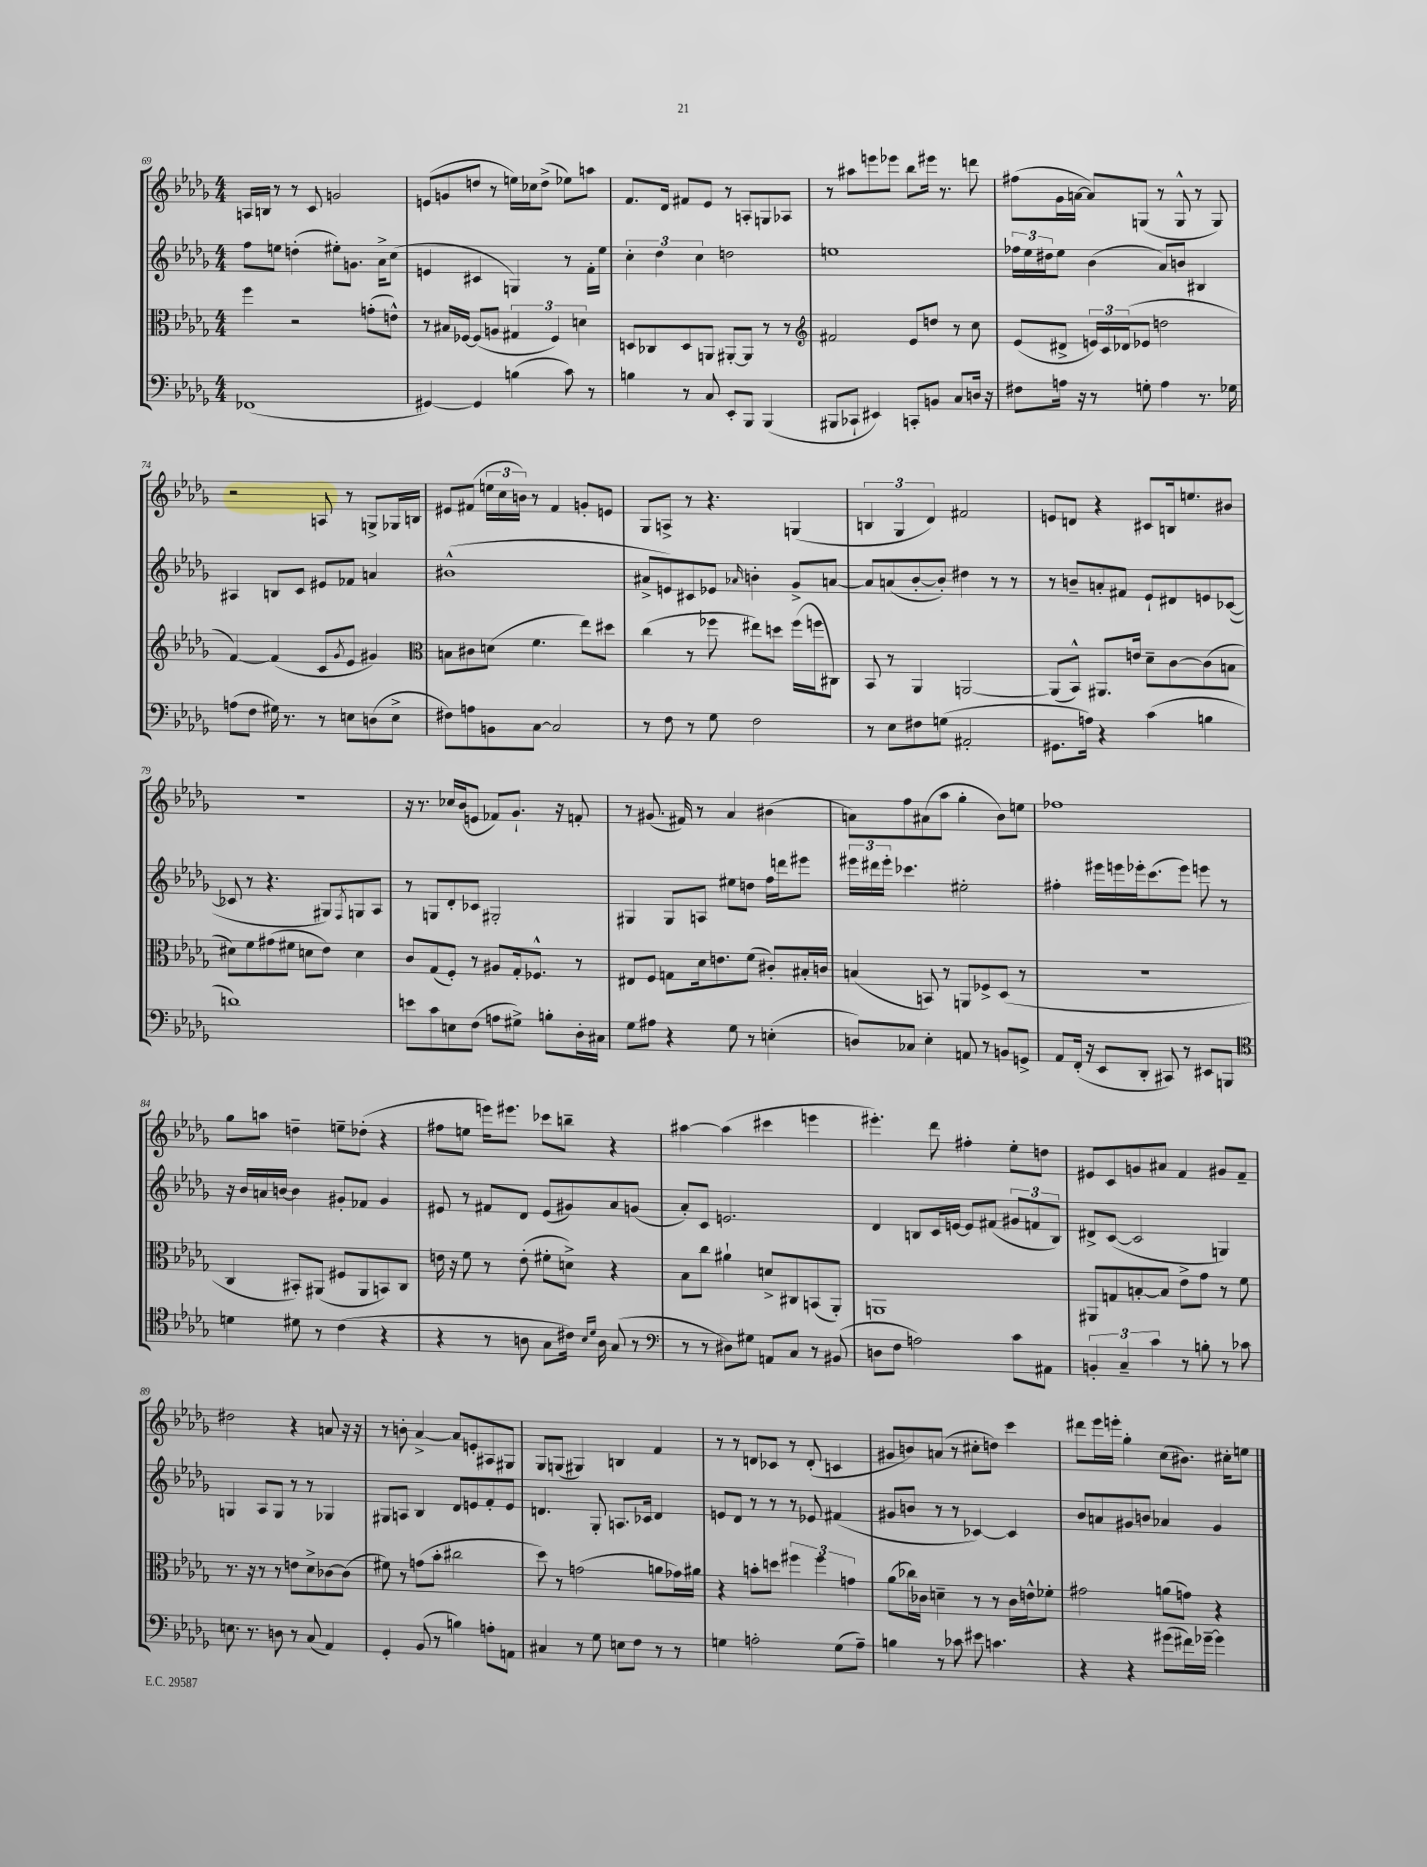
<<
\new StaffGroup <<
\new Staff = "s0" {
    \clef treble \key des \major \numericTimeSignature \time 4/4
    a16 b16 r8 r8 c'8 g'2 |
    e'8( g'8 d''8 r8 e''16) ces''16 d''8->( ees''8) a''8 |
    f'8. des'16 fis'8 ees'8 r8 a8-. g8 aes8 |
    r8 ais''8 e'''8 ees'''8 bes''8 eis'''16 r8. d'''8 |
    fis''8( ges'16 a'16~ a'8) g8( r8 g8-^ r8 g8) |
    r2 a8 r8 g8-> ges16 b16 |
    eis'8 fis'8( \tuplet 3/2 { e''16 c''16 b'16) } r8 fis'4 g'8-. e'8 |
    ges8 a8-> r8 r4. g4( |
    \tuplet 3/2 { b4 ges4 des'4) } fis'2 |
    e'8 d'8 r4 cis'8 b16 e''8. bis'8 |
    r1 |
    r16 r8. ces''16 bes'16( e'8 fes'8) ges'8.-! r16 f'8-. |
    r8 gis'8.( fis'16) r8 aes'4 bis'4( |
    a'8) f''8 ais'8( aes''8 ges''4-. bes'8) e''8 |
    fes''1 |
    ges''8 a''8 d''4-- e''8-- des''8-.( r4 |
    fis''8 e''8 e'''16) eis'''8. ces'''8 b''8-- r4 |
    ais''4~ ais''4( cis'''4 e'''4 |
    eis'''4.-.) des'''8 fis''4-. ees''8-. d''8 |
    eis'8 c'8 g'8 ais'8 f'4 gis'8 f'8-- |
    dis''2 r4 a'8 r16 r16 |
    r8 b'8-. aes'4~-> aes'8 e'8-. ais8 gis8 |
    ges8 g8( gis4) b4 f'4 |
    r8 r8 d'8 ces'8 r8 d'8-.( c'4 |
    gis'8 b'8) a'8( r8 cis''8-. d''8) c'''4 |
    dis'''8 ees'''16 e'''16-. ges''4-. c''8( bis'8.) cis''16-. e''8 \bar "|." |
}
\new Staff = "s1" {
    \clef treble \key des \major \numericTimeSignature \time 4/4
    f''8 e''8 d''4-.( eis''8-.) g'8. aes'16-> c''8( |
    e'4 cis'4 g4) r8 f'16-. ees''16 |
    \tuplet 3/2 { c''4-. des''4 c''4 } d''2 |
    e''1 |
    \tuplet 3/2 { fes''16 ees''16 dis''16 } ees''8 bes'4( aes'8) b'8 bis4 |
    ais4 b8 c'8 eis'8 fes'8 a'4 |
    bis'1-^( |
    ais'8-> e'8) cis'8 ees'8 \grace { aes'16 } b'4-. ges'8-> a'8~ |
    a'8 a'8( bes'8~-. bes'8-.) dis''4 r8 r8 |
    r8 b'8-- a'8-. fis'8 ees'8-! dis'8 e'8 ces'8~( |
    ces'8 r8 r4. gis8) \acciaccatura { f8 } g8 aes8 |
    r8 g8 des'8-. ces'8 gis2-. |
    gis4 gis8 a8 eis''8 d''8 f''16 d'''16 eis'''8 |
    \tuplet 3/2 { eis'''16 dis'''16 eis'''16-. } ces'''4. eis''2-. |
    fis''4-. eis'''16 e'''16 ees'''16-. c'''8.( ees'''8) e'''8 r8 |
    r16 bes'16 a'16 b'16~ b'4 gis'8-. fes'8 gis'4 |
    eis'8 r8 fis'8 des'8 eis'8( gis'8) aes'8 g'8( |
    aes'8-.) c'8 e'2. |
    des'4 b8 c'16 e'16~ e'8 fis'8( \tuplet 3/2 { gis'8 f'8 b8) } |
    dis'8-> c'8~( c'2 g4) |
    g4 aes8 g8 r8 r8 ges4 |
    gis8 a8 bes4 des'8 e'8 f'8-. e'8 |
    d'4. ges8-. a8. ces'16 d'4 |
    e'8 des'8 r8 r8 r8 ees'8 fis'4( |
    gis'8 b'8 r8 r8 ces'4~) ces'4 |
    bes'8 a'8 gis'8 b'8 aes'4 gis'4 \bar "|." |
}
\new Staff = "s2" {
    \clef alto \key des \major \numericTimeSignature \time 4/4
    f''4 r2 g'8-.( e'8-^) |
    r8 bis16 fes16~ fes8( a8 \tuplet 3/2 { gis4 fes4) d'4 } |
    d8 ces8 d8 a,8 ais,8~-. ais,8 r8 r8 |
    \clef treble fis'2 ees'8 d''8 r8 c''8 |
    ees'8( dis'8-> \tuplet 3/2 { e'16) c'16 des'16( } ees'8 d''2 |
    f'4~) f'4( c'8 \acciaccatura { ges'8 } ees'8 gis'4) |
    \clef alto b8 cis'8 d'8( f'4. ees''8) dis''8 |
    c''4( r8 fes''8 eis''8) d''8 fes''16( f''16 cis8) |
    bes,8 r8 aes,4 a,2~ |
    a,8( bes,8-^) ais,8. e'16 des'8-- c'8~ c'8( b8 |
    dis'8) f'8 gis'8( fis'8 d'8 ees'8) d'4 |
    c'8 ges8( f8-.) r8 ais8 ges16-. fes8.-^ r8 |
    eis8 f8 g8 des'16 e'8. f'8( cis'8-.) bis16-. c'16 |
    b4( b,8) r8 a,8 fes8-> des8( r8 |
    R1 |
    c4 bis,8-.) ais,8( fis8 ais,8 b,8) c8 |
    e'16 r16 f'8 r8 e'8-.( fis'8-. d'8->) r4 |
    bes8 c''8 ais'4-! d'8-> cis8 b,8( aes,8-.) |
    a,1 |
    ais,8 g8 b8~-. b8 ees'8-> ges'8 r8 f'8 |
    r8. r16 r8 r8 e'8 des'8-> ces'8~ ces'8( |
    fis'8) r8 g'8( bes'8-. cis''2 |
    des''8) r8 g'2( a'8 ges'16) ais'16 |
    r4 b'8-. d''8 \tuplet 3/2 { fis''4 fis''4 g'4 } |
    aes'8( ces''16) ces'16 d'4-- r8 r8 ces'16 e'16-^ fes'8-. |
    gis'2 a'8( g'8) r4 \bar "|." |
}
\new Staff = "s3" {
    \clef bass \key des \major \numericTimeSignature \time 4/4
    fes,1( |
    gis,4~) gis,4 b4( c'8) r8 |
    b4 r8 c8 ees,8-. bes,,8 bes,,4( |
    bis,,8 ces,8-! eis,4) c,8-. b,8 c8 d16 r16 |
    fis8 a16 r16 r8 g8-. a4 r8. ges16 |
    a8( f8 gis16) r8. r8 e8 d8( e8-> |
    fis8) a8 b,8 c8~ c2 |
    r8 f8 r8 ges8 f2 |
    r8 ees8 fis8 g8( ais,2-. |
    gis,8. a16) r4 c'4( b4 |
    d'1) |
    e'8 c'8 e8 f8( a8 gis8->) b8-. des16-. cis16 |
    ges8 ais8 r4 ges8 r8 e4-.( |
    d8) ces8 ees4-. a,8 r8 b,8 g,8-> |
    aes,8 f,16-.( r16 ees,8 des,8-. cis,8) r8 eis,8 b,,8 |
    \clef tenor d'4 dis'8 r8 c'4( r4 |
    r4 r8 a8 ges8 cis'16) \grace { bes16 des'16 } a16 ges8( r8 |
    \clef bass r8 r8 dis8) gis8 a,8 c8 r8 bis,8( |
    d8 f8 a2) c'8 ais,8 |
    \tuplet 3/2 { b,4-. c4-- c'4 } r8 b8-. r8 ces'8 |
    e8. r8. d8 r8 c8( aes,4) |
    ges,4-. bes,8( r8 b4) a8-. a,8 |
    cis4 r8 ges8 e8 f8 r8 r8 |
    g4 a2-. g8( a8--) |
    b4 r8 ces'8 eis'8 c'4. |
    r4 r4 gis'8( fis'16) ges'16~-- ges'4 \bar "|." |
}
>>
>>
\layout { \context { \Score currentBarNumber = #69 } }
